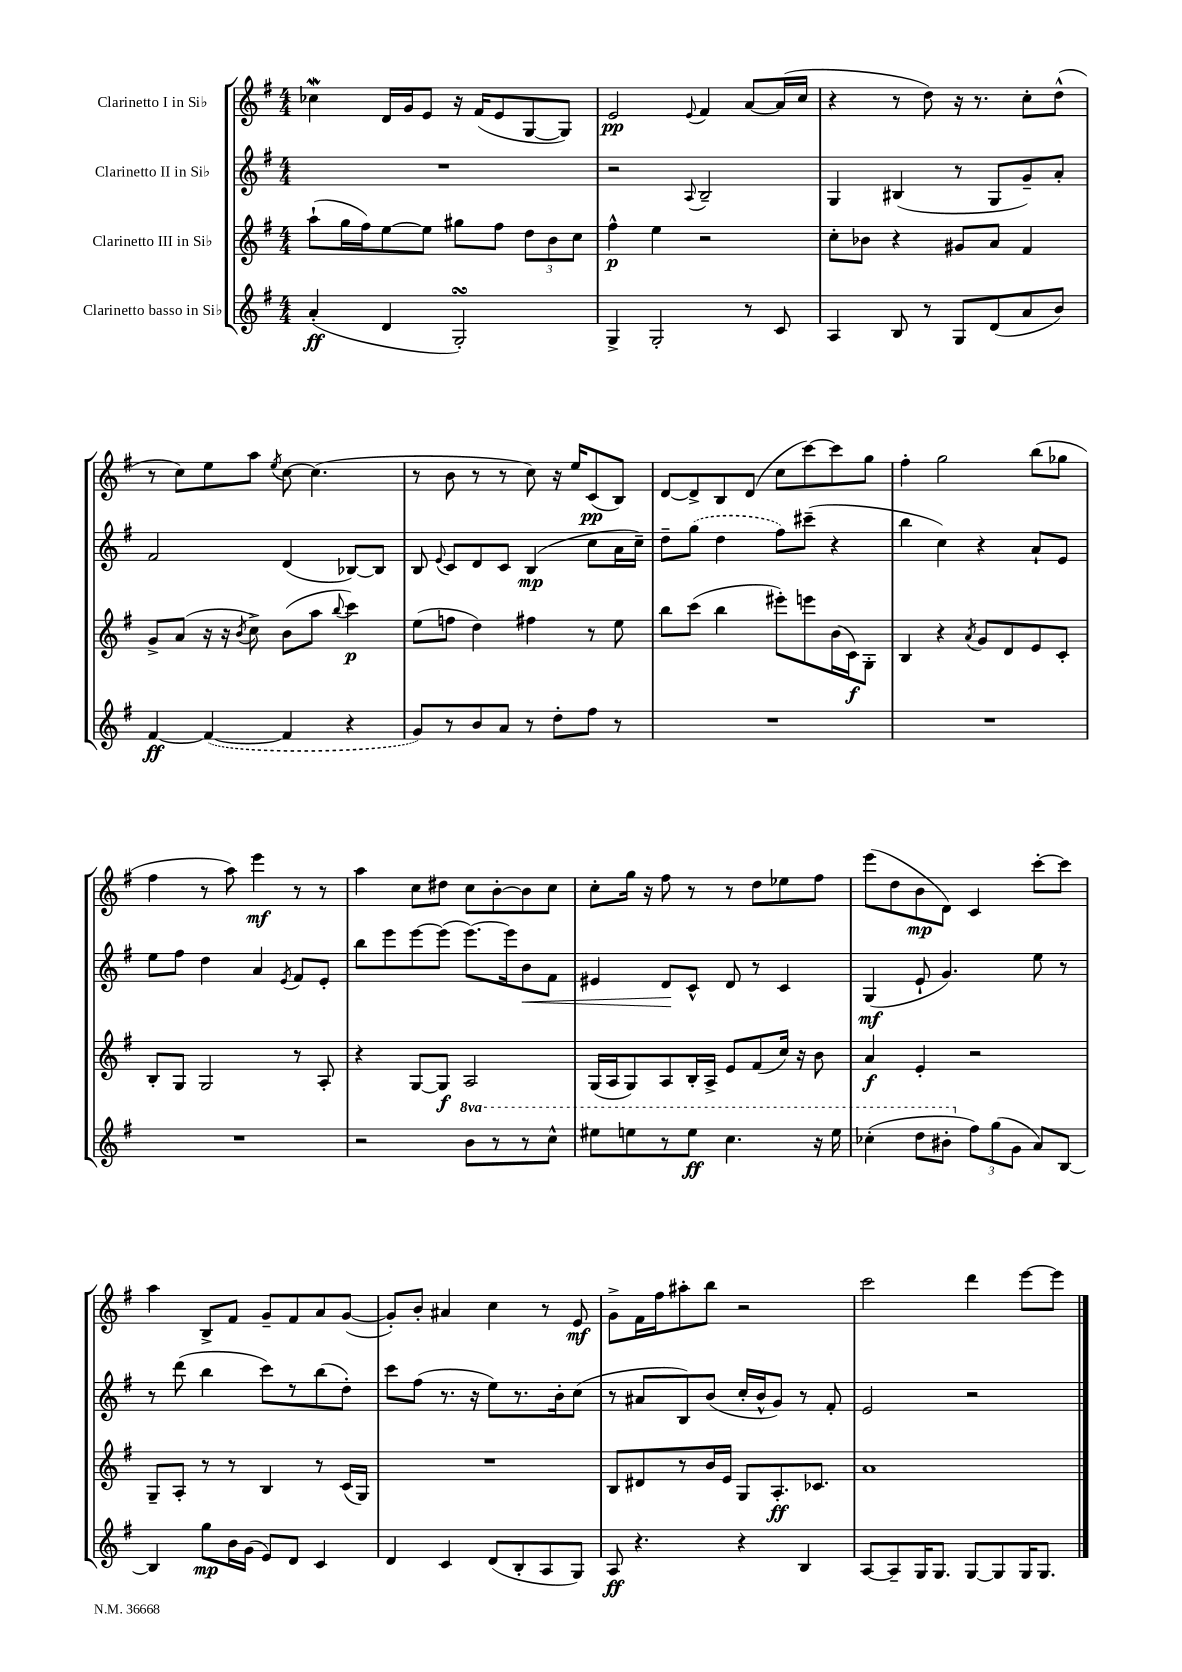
<<
\new StaffGroup <<
\new Staff = "s0" \with { instrumentName = "Clarinetto I in Sib" } {
    \clef treble \key g \major \numericTimeSignature \time 4/4
    \autoBeamOff ces''4\mordent d'16[ g'16 e'8] r16 fis'16[( e'8 g8~ g8]) |
    e'2\pp \appoggiatura { e'8 } fis'4 a'8[~ a'16( c''16] |
    r4 r8 d''8) r16 r8. c''8[-. d''8]-^( |
    r8 c''8[) e''8 a''8] \acciaccatura { e''8 } c''8~ c''4.( |
    r8 b'8 r8 r8 c''8) r16 e''16[ c'8\pp( b8]) |
    d'8[~ d'8-> b8 d'8]( c''8[ c'''8~) c'''8 g''8] |
    fis''4-. g''2 b''8[( ges''8] |
    fis''4 r8 a''8) e'''4\mf r8 r8 |
    a''4 c''8[ dis''8] c''8[ b'8~-. b'8 c''8] |
    c''8[-. g''16] r16 fis''8 r8 r8 d''8[ ees''8 fis''8] |
    e'''8[( d''8 b'8\mp d'8]) c'4 c'''8[~-. c'''8] |
    a''4 b8[-> fis'8] g'8[-- fis'8 a'8 g'8]~( |
    g'8[-.) b'8]-. ais'4 c''4 r8 e'8\mf |
    g'8[-> fis'16 fis''16 ais''8-. b''8] r2 |
    c'''2 d'''4 e'''8[~ e'''8] \bar "|." |
}
\new Staff = "s1" \with { instrumentName = "Clarinetto II in Sib" } {
    \clef treble \key g \major \numericTimeSignature \time 4/4
    \autoBeamOff R1 |
    r2 \appoggiatura { a8 } b2-- |
    g4 bis4( r8 g8[ g'8--) a'8]-. |
    fis'2 d'4( bes8[~) bes8] |
    b8 \appoggiatura { e'8 } c'8[ d'8 c'8] b4\mp( c''8[ a'16 c''16]--) |
    d''8[-- \once \slurDashed g''8]( d''4 fis''8[) cis'''8]--( r4 |
    b''4 c''4) r4 a'8[-! e'8] |
    e''8[ fis''8] d''4 a'4 \acciaccatura { e'8 } fis'8[ e'8]-. |
    b''8[ e'''8 e'''8~ e'''8]( e'''8.[~) e'''16 b'8\< fis'8] |
    eis'4 d'8[\! c'8]-^ d'8 r8 c'4 |
    g4\mf( e'8-! g'4.) e''8 r8 |
    r8 d'''8( b''4 c'''8[) r8 b''8( d''8]-.) |
    c'''8[ fis''8]( r8. r16 e''8[) r8. b'16-. c''8]( |
    r8 ais'8[ b8) b'8]( c''16[-. b'16-^ g'8]) r8 fis'8-. |
    e'2 r2 \bar "|." |
}
\new Staff = "s2" \with { instrumentName = "Clarinetto III in Sib" } {
    \clef treble \key g \major \numericTimeSignature \time 4/4
    \autoBeamOff a''8[-!( g''16 fis''16) e''8~ e''8] gis''8[ fis''8] \tuplet 3/2 { d''8[ b'8 c''8] } |
    fis''4-^\p e''4 r2 |
    c''8[-. bes'8] r4 gis'8[ a'8] fis'4 |
    g'8[-> a'8]( r16 r16 \acciaccatura { b'8 } c''8->) b'8[( a''8] \appoggiatura { b''8 } c'''4\p) |
    e''8[( f''8] d''4) fis''4 r8 e''8 |
    b''8[ c'''8]( b''4 eis'''8[-.) e'''8 b'16( c'16\f) g8]-. |
    b4 r4 \acciaccatura { a'8 } g'8[ d'8 e'8 c'8]-. |
    b8[-. g8] g2 r8 a8-. |
    r4 g8[~ g8]\f a2 |
    g16[( a16 g8) a8 b16-. a16]-> e'8[ fis'8( c''16]) r16 b'8 |
    a'4\f e'4-. r2 |
    g8[-- a8]-. r8 r8 b4 r8 c'16[( g16]) |
    R1 |
    b8[ dis'8 r8 b'16 e'16] g8[ a8.-.\ff ces'8.] |
    a'1 \bar "|." |
}
\new Staff = "s3" \with { instrumentName = "Clarinetto basso in Sib" } {
    \clef treble \key g \major \numericTimeSignature \time 4/4 \set Staff.ottavationMarkups = #ottavation-simple-ordinals
    \autoBeamOff a'4-.\ff( d'4 g2-.\turn) |
    g4-> g2-. r8 c'8 |
    a4 b8 r8 g8[ d'8( a'8 b'8]) |
    fis'4~\ff \once \slurDashed fis'4~( fis'4 r4 |
    g'8[) r8 b'8 a'8] r8 d''8[-. fis''8] r8 |
    R1 |
    R1 |
    R1 |
    r2 \ottava #1 b''8[ r8 r8 c'''8]-^ |
    eis'''8[ e'''8 r8 e'''8]\ff c'''4. r16 e'''16 |
    ces'''4-.( d'''8[ bis''8]-. \ottava #0 \tuplet 3/2 { fis''8[) g''8( g'8] } a'8[) b8]~ |
    b4 g''8[\mp b'16 g'16]( e'8[) d'8] c'4 |
    d'4 c'4 d'8[( b8-. a8 g8]) |
    a8\ff r4. r4 b4 |
    a8[~ a8-- g16 g8.] g8[~ g8 g16 g8.] \bar "|." |
}
>>
>>
\layout { \context { \Score \remove "Bar_number_engraver" } }
